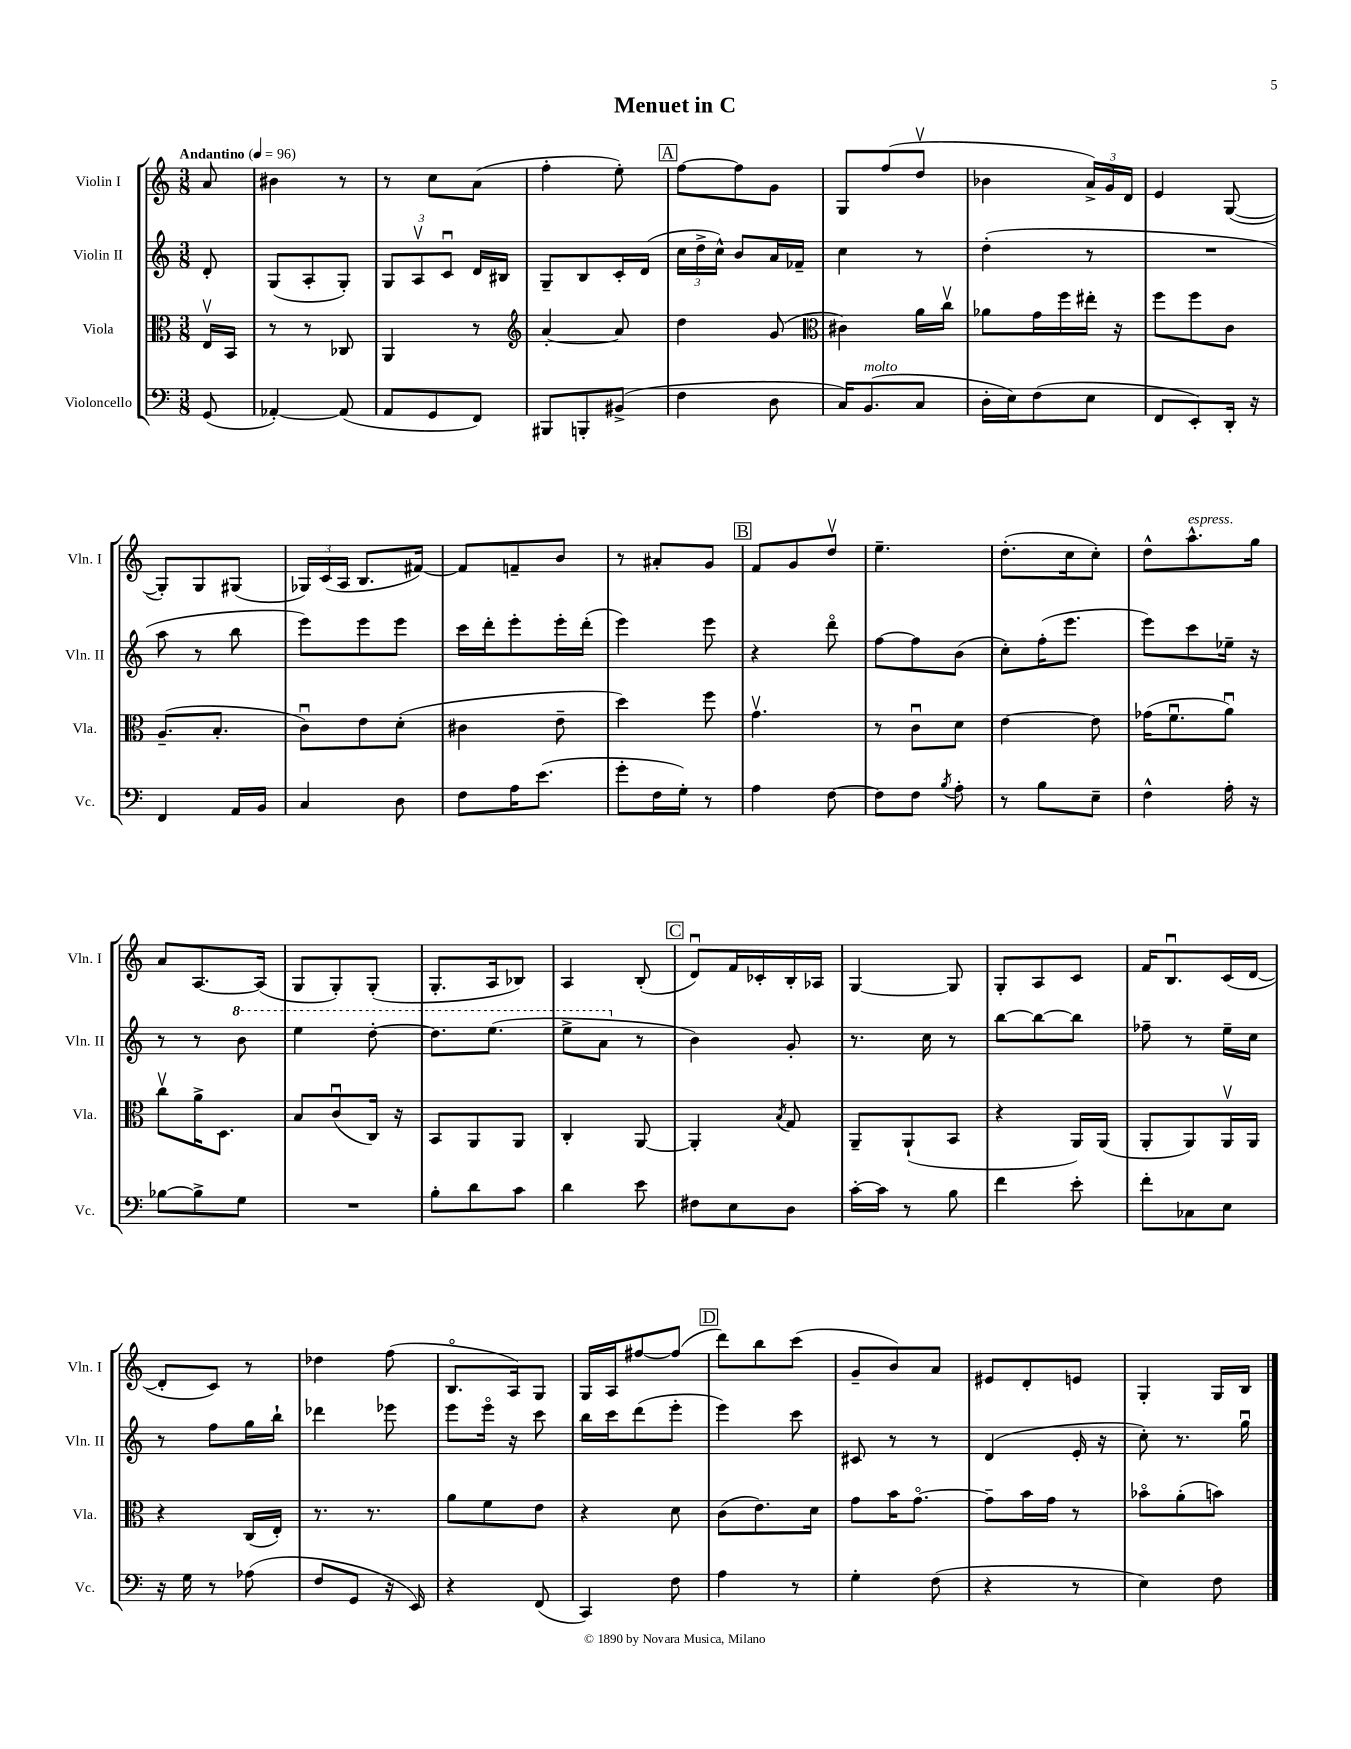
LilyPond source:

\header { title = "Menuet in C" }
<<
\new StaffGroup <<
\new Staff = "s0" \with { instrumentName = "Violin I" shortInstrumentName = "Vln. I" } {
    \clef treble \key c \major \numericTimeSignature \time 3/8 \partial 8 \tempo "Andantino" 4 = 96
    \autoBeamOff a'8 |
    bis'4 r8 |
    r8 c''8[ a'8]( |
    f''4-. e''8-.) |
    \mark \markup { \box "A" } f''8[~ f''8 g'8] |
    g8[ f''8( d''8]\upbow |
    bes'4 \tuplet 3/2 { a'16[->) g'16 d'16] } |
    e'4 g8~( |
    g8[-.) g8 gis8]( |
    \tuplet 3/2 { ges16[) c'16( a16] } b8.[ fis'16]~) |
    fis'8[ f'8-- b'8] |
    r8 ais'8[-. g'8] |
    \mark \markup { \box "B" } f'8[ g'8 d''8]\upbow |
    e''4.-- |
    d''8.[-.( c''16 c''8]-.) |
    d''8[-^ a''8.-^^\markup { \italic "espress." } g''16] |
    a'8[ a8.~ a16]( |
    g8[ g8-.) g8]-.( |
    g8.[-. a16 bes8]) |
    a4 b8-.( |
    \mark \markup { \box "C" } d'8[\downbow) f'16 ces'16-. b16-. aes16] |
    g4~ g8 |
    g8[-. a8 c'8] |
    f'16[ b8.\downbow c'16( d'16]~ |
    d'8[-. c'8]) r8 |
    des''4 f''8( |
    b8.[\flageolet a16) g8] |
    g16[ a16 fis''8~ fis''8]( |
    \mark \markup { \box "D" } d'''8[) b''8 c'''8]( |
    g'8[-- b'8) a'8] |
    eis'8[ d'8-. e'8] |
    g4-. g16[ b16] \bar "|." |
}
\new Staff = "s1" \with { instrumentName = "Violin II" shortInstrumentName = "Vln. II" } {
    \clef treble \key c \major \numericTimeSignature \time 3/8 \partial 8
    \autoBeamOff d'8-. |
    g8[( a8-. g8]-.) |
    \tuplet 3/2 { g8[ a8\upbow c'8]\downbow } d'16[ bis16] |
    g8[-- b8 c'16-. d'16]( |
    \mark \markup { \box "A" } \tuplet 3/2 { c''16[ d''16-> c''16]-^) } b'8[ a'16 fes'16]-- |
    c''4 r8 |
    d''4-.( r8 |
    R4. |
    a''8 r8 b''8 |
    e'''8[) e'''8 e'''8] |
    c'''16[ d'''16-. e'''8-. e'''16-. d'''16]-.( |
    e'''4) e'''8 |
    \mark \markup { \box "B" } r4 d'''8\flageolet |
    f''8[~ f''8 b'8]( |
    c''8[-.) f''16-.( e'''8.] |
    e'''8[) c'''8 ees''16]-- r16 |
    r8 r8 \ottava #1 b''8 |
    e'''4 d'''8~-. |
    d'''8.[ e'''8.]( |
    e'''8[-> a''8] \ottava #0 r8 |
    \mark \markup { \box "C" } b'4) g'8-. |
    r8. c''16 r8 |
    b''8[~ b''8~ b''8] |
    fes''8-- r8 e''16[-- c''16] |
    r8 f''8[ g''16 b''16]-! |
    des'''4 ees'''8 |
    e'''8[ e'''16]\flageolet r16 c'''8 |
    b''16[ c'''16 d'''8( e'''8]-. |
    \mark \markup { \box "D" } e'''4) c'''8 |
    cis'8 r8 r8 |
    d'4( e'16-. r16 |
    c''8-.) r8. g''16\downbow \bar "|." |
}
\new Staff = "s2" \with { instrumentName = "Viola" shortInstrumentName = "Vla." } {
    \clef alto \key c \major \numericTimeSignature \time 3/8 \partial 8
    \autoBeamOff e16[\upbow b,16] |
    r8 r8 ces8 |
    a,4 r8 |
    \clef treble a'4~-. a'8 |
    \mark \markup { \box "A" } d''4 g'8( |
    \clef alto cis'4) a'16[ c''16]\upbow |
    aes'8[ g'16 f''16 eis''16]-. r16 |
    f''8[ f''8 c'8] |
    a8.[--( b8.]-. |
    c'8[\downbow) e'8 d'8]-.( |
    cis'4 e'8-- |
    d''4) f''8 |
    \mark \markup { \box "B" } g'4.\upbow |
    r8 c'8[\downbow d'8] |
    e'4~ e'8 |
    ges'16[( f'8.\downbow a'8]\downbow) |
    c''8[\upbow a'16-> d8.] |
    b8[ c'8\downbow( c16]) r16 |
    b,8[ a,8 a,8] |
    c4-. a,8~ |
    \mark \markup { \box "C" } a,4-. \acciaccatura { b8 } g8 |
    a,8[-- a,8-!( b,8] |
    r4 a,16[) a,16]( |
    a,8[-. a,8) a,16\upbow a,16] |
    r4 c16[( e16]-.) |
    r8. r8. |
    a'8[ f'8 e'8] |
    r4 d'8 |
    \mark \markup { \box "D" } c'8[( e'8.) d'16] |
    g'8[ b'16 g'8.]~\flageolet |
    g'8[-- b'16 g'16] r8 |
    bes'8[\flageolet a'8-.( b'8]) \bar "|." |
}
\new Staff = "s3" \with { instrumentName = "Violoncello" shortInstrumentName = "Vc." } {
    \clef bass \key c \major \numericTimeSignature \time 3/8 \partial 8
    \autoBeamOff g,8( |
    aes,4~-.) aes,8( |
    a,8[ g,8 f,8]) |
    bis,,8[ b,,8-. bis,8]->( |
    \mark \markup { \box "A" } f4 d8 |
    c16[) b,8.^\markup { \italic "molto" }( c8] |
    d16[-. e16) f8( e8] |
    f,8[ e,8-.) d,16]-. r16 |
    f,4 a,16[ b,16] |
    c4 d8 |
    f8[ a16 e'8.]( |
    g'8[-. f16 g16]-.) r8 |
    \mark \markup { \box "B" } a4 f8~ |
    f8[ f8] \acciaccatura { b8 } a8-. |
    r8 b8[ e8]-- |
    f4-^ a16-. r16 |
    bes8[~ bes8-> g8] |
    R4. |
    b8[-. d'8 c'8] |
    d'4 e'8 |
    \mark \markup { \box "C" } fis8[ e8 d8] |
    c'16[~-. c'16] r8 b8 |
    f'4 e'8-. |
    f'8[-. ces8 e8] |
    r16 g16 r8 aes8( |
    f8[ g,8] r16 e,16) |
    r4 f,8( |
    c,4) f8 |
    \mark \markup { \box "D" } a4 r8 |
    g4-. f8( |
    r4 r8 |
    e4) f8 \bar "|." |
}
>>
>>
\layout { \context { \Score \remove "Bar_number_engraver" } }
